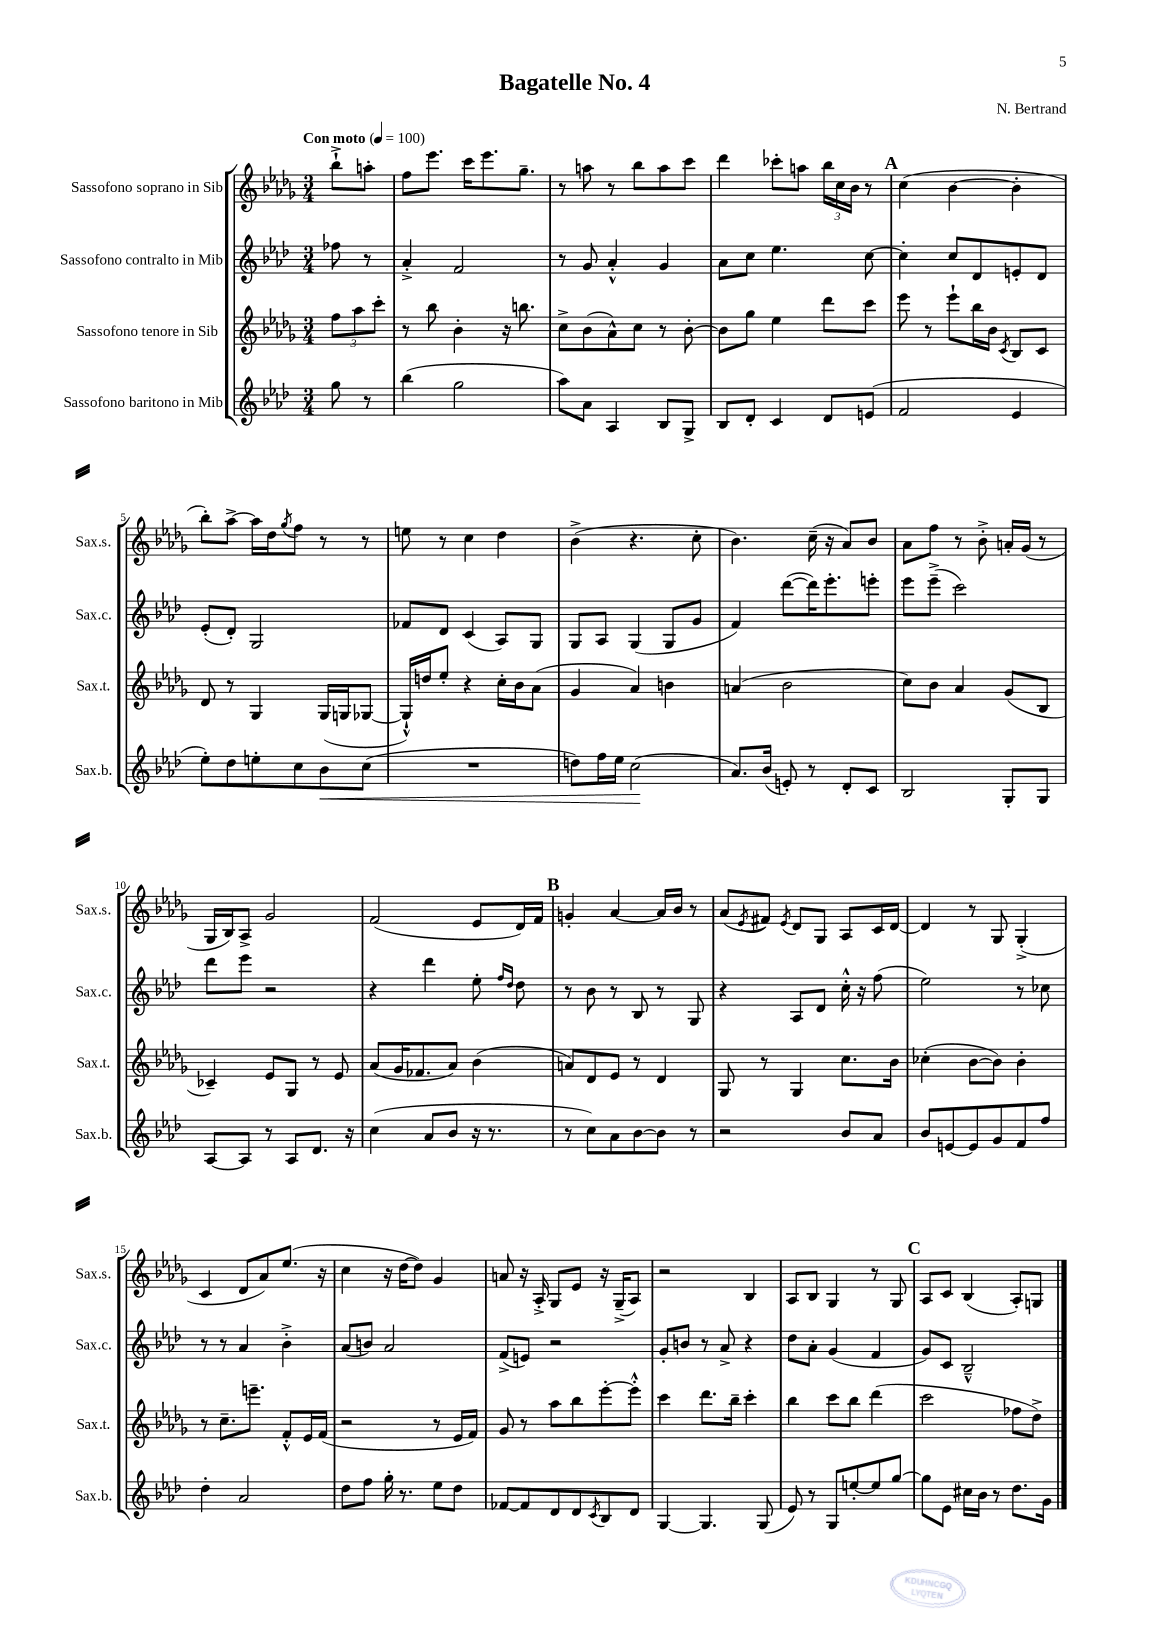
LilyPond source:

\header { title = "Bagatelle No. 4" composer = "N. Bertrand" }
<<
\new StaffGroup <<
\new Staff = "s0" \with { instrumentName = "Sassofono soprano in Sib" shortInstrumentName = "Sax.s." } {
    \clef treble \key des \major \numericTimeSignature \time 3/4 \partial 4 \tempo "Con moto" 4 = 100
    bes''8-!-> a''8-. |
    f''8 ees'''8. c'''16 ees'''8. ges''8.-- |
    r8 a''8 r8 bes''8 a''8 c'''8 |
    des'''4 ces'''8-. a''8 \tuplet 3/2 { bes''16 c''16 bes'16 } r8 |
    \mark \markup { \bold "A" } c''4( bes'4~ bes'4-. |
    bes''8-.) aes''8~-> aes''16 des''16 \acciaccatura { ges''8 } f''8 r8 r8 |
    e''8 r8 c''4 des''4 |
    bes'4->( r4. c''8-. |
    bes'4.) c''16--( r16 aes'8) bes'8 |
    aes'8 f''8 r8 bes'8-.-> a'16-. ges'16( r8 |
    ges16 bes16) aes8-> ges'2 |
    f'2( ees'8 des'16) f'16 |
    \mark \markup { \bold "B" } g'4-. aes'4~ aes'16 bes'16 r8 |
    aes'8( \acciaccatura { ees'8 } fis'8) \acciaccatura { ees'8 } des'8 ges8 aes8 c'16 des'16~ |
    des'4 r8 ges8 ges4-.->( |
    c'4 des'8 aes'8) ees''8.( r16 |
    c''4 r16 des''16~ des''8) ges'4 |
    a'8 r16 aes16-.-> ges8 ees'8 r16 ges16--->( aes8) |
    r2 bes4 |
    aes8 bes8 ges4 r8 ges8 |
    \mark \markup { \bold "C" } aes8 c'8 bes4( aes8-.) g8 \bar "|." |
}
\new Staff = "s1" \with { instrumentName = "Sassofono contralto in Mib" shortInstrumentName = "Sax.c." } {
    \clef treble \key aes \major \numericTimeSignature \time 3/4 \partial 4
    fes''8 r8 |
    aes'4-.-> f'2 |
    r8 g'8 aes'4-.-^ g'4 |
    aes'8 c''8 ees''4. c''8~ |
    \mark \markup { \bold "A" } c''4-. c''8 des'8 e'8-. des'8 |
    ees'8-.( des'8-.) g2 |
    fes'8 des'8 c'4( aes8) g8 |
    g8 aes8 g4( g8 g'8 |
    f'4) des'''8~( des'''16) ees'''8.-. e'''8-. |
    ees'''8 ees'''8--->( c'''2) |
    des'''8 ees'''8 r2 |
    r4 des'''4 ees''8-. \grace { f''16 des''16 } des''8 |
    \mark \markup { \bold "B" } r8 bes'8 r8 bes8 r8 g8 |
    r4 aes8 des'8 c''16-.-^ r16 f''8( |
    ees''2) r8 ces''8 |
    r8 r8 aes'4 bes'4-.-> |
    aes'8( b'8) aes'2 |
    f'8->( e'8) r2 |
    g'8-. b'8 r8 aes'8-> r4 |
    des''8 aes'8-. g'4( f'4 |
    \mark \markup { \bold "C" } g'8) c'8 bes2---^ \bar "|." |
}
\new Staff = "s2" \with { instrumentName = "Sassofono tenore in Sib" shortInstrumentName = "Sax.t." } {
    \clef treble \key des \major \numericTimeSignature \time 3/4 \partial 4
    \tuplet 3/2 { f''8 aes''8 c'''8-. } |
    r8 bes''8 bes'4-. r16 b''8. |
    c''8-> bes'8( aes'8-^) c''8 r8 bes'8~-. |
    bes'8 ges''8 ees''4 des'''8 c'''8 |
    \mark \markup { \bold "A" } ees'''8 r8 ees'''8-! bes''16 bes'16 \acciaccatura { c'8 } bes8 c'8 |
    des'8 r8 ges4 ges16( g16 ges8~ |
    ges16-!-^) d''16 ees''8-. r4 c''16-. bes'16 aes'8( |
    ges'4 aes'4) b'4 |
    a'4( bes'2 |
    c''8) bes'8 aes'4 ges'8( bes8 |
    ces'4--) ees'8 ges8 r8 ees'8 |
    aes'8( ges'16 fes'8. aes'8) bes'4( |
    \mark \markup { \bold "B" } a'8) des'8 ees'8 r8 des'4 |
    ges8 r8 ges4 c''8. bes'16 |
    ces''4-.( bes'8~ bes'8) bes'4-. |
    r8 c''8.-- e'''8.-- f'8-.-^ ees'16 f'16( |
    r2 r8 ees'16 f'16) |
    ges'8 r8 aes''8 bes''8 ees'''8~-. ees'''8-.-^ |
    c'''4 des'''8. bes''16-- c'''4-. |
    bes''4 c'''8 bes''8 des'''4( |
    \mark \markup { \bold "C" } c'''2 fes''8 des''8->) \bar "|." |
}
\new Staff = "s3" \with { instrumentName = "Sassofono baritono in Mib" shortInstrumentName = "Sax.b." } {
    \clef treble \key aes \major \numericTimeSignature \time 3/4 \partial 4
    g''8 r8 |
    bes''4( g''2 |
    aes''8) aes'8 aes4 bes8 g8-> |
    bes8 des'8-. c'4 des'8 e'8( |
    \mark \markup { \bold "A" } f'2 ees'4 |
    ees''8-.) des''8 e''8-. c''8 bes'8\< c''8( |
    R2. |
    d''8) f''16 ees''16 c''2\!( |
    aes'8.) bes'16( e'8-.) r8 des'8-. c'8 |
    bes2 g8-. g8 |
    aes8~ aes8 r8 aes8 des'8. r16 |
    c''4( aes'8 bes'8 r16 r8. |
    \mark \markup { \bold "B" } r8 c''8) aes'8 bes'8~ bes'8 r8 |
    r2 bes'8 aes'8 |
    bes'8 e'8~ e'8 g'8 f'8 f''8 |
    des''4-. aes'2 |
    des''8 f''8 g''16-. r8. ees''8 des''8 |
    fes'8~ fes'8 des'8 des'8 \acciaccatura { c'8 } bes8 des'8 |
    g4~ g4. g8( |
    ees'8) r8 g8 e''8~-. e''8 g''8~ |
    \mark \markup { \bold "C" } g''8 ees'8 cis''16 bes'16 r8 des''8. g'16 \bar "|." |
}
>>
>>
